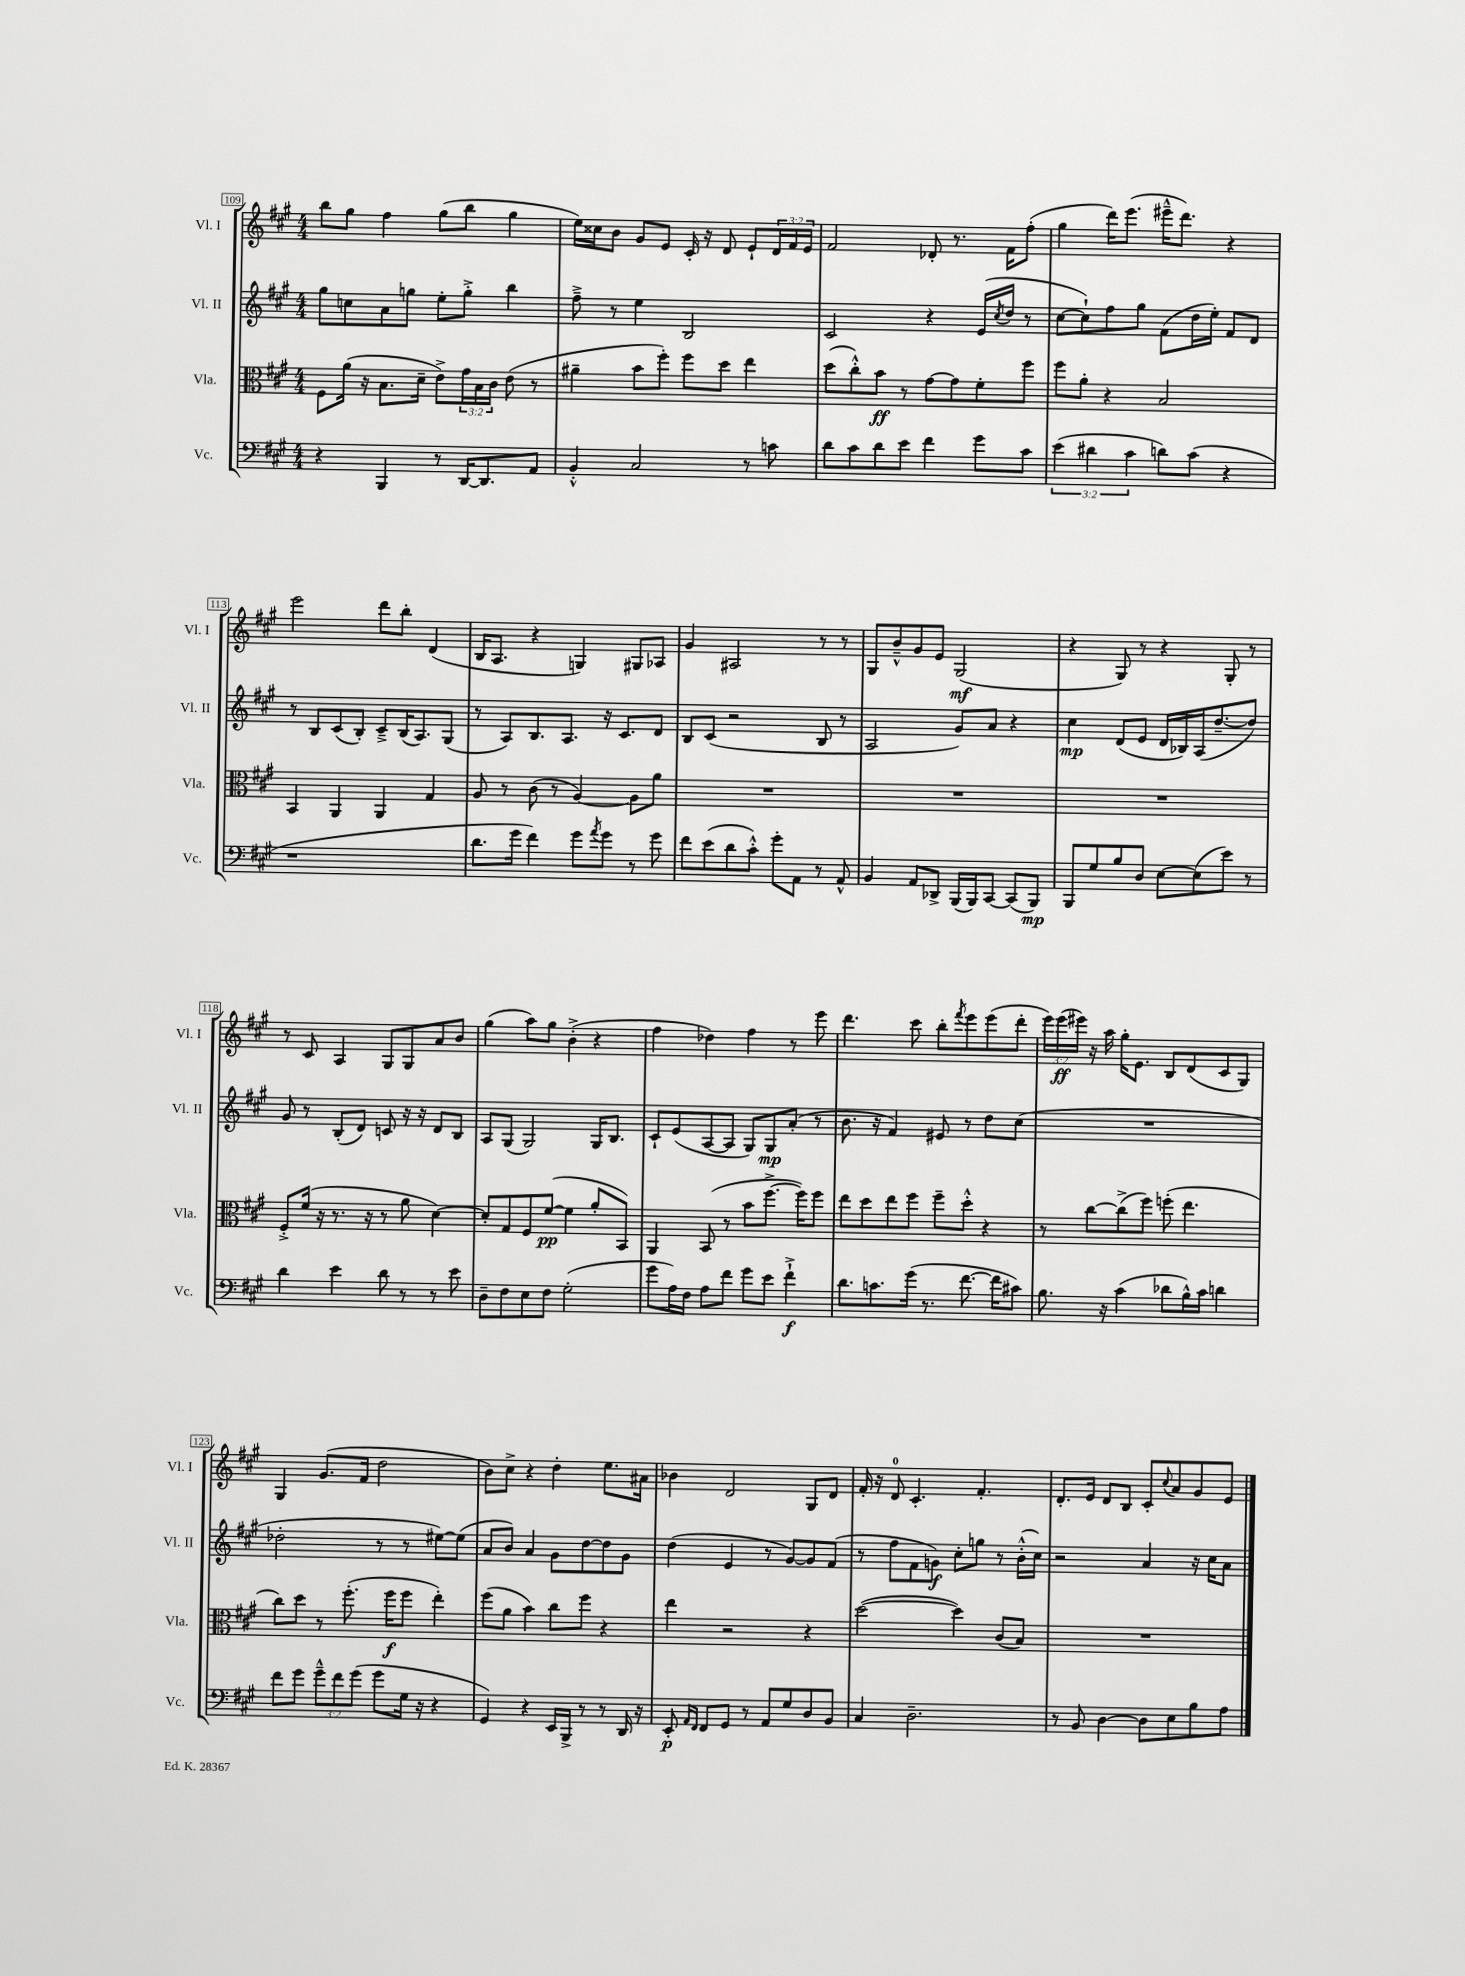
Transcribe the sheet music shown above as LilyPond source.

<<
\new StaffGroup <<
\new Staff = "s0" \with { instrumentName = "Vl. I" shortInstrumentName = "Vl. I" } {
    \clef treble \key a \major \numericTimeSignature \time 4/4 \override Staff.TupletNumber.text = #tuplet-number::calc-fraction-text
    b''8 gis''8 fis''4 gis''8( b''8 gis''4 |
    e''16) cisis''16 b'8 gis'8 e'8 cis'16-. r16 d'8 e'8-! \tuplet 3/2 { d'16 fis'16 e'16 } |
    fis'2 des'8-. r8. fis'16 fis''8-.( |
    gis''4 d'''16) e'''8.( eis'''16---^ d'''8.) r4 |
    e'''2 d'''8 b''8-. d'4( |
    b16 a8. r4 g4) gis8 aes8 |
    gis'4 ais2 r8 r8 |
    gis8 b'8---^ gis'8 e'8 gis2\mf( |
    r4 gis8) r8 r4 gis8-. r8 |
    r8 cis'8 a4 gis8 gis8 a'8 b'8 |
    gis''4( a''8) gis''8 b'4-.->( r4 |
    fis''4 des''4) fis''4 r8 e'''8 |
    d'''4. cis'''8 b''8-. \acciaccatura { fis'''8 } e'''8 e'''8( d'''8-. |
    \tuplet 3/2 { e'''16) e'''16\ff( eis'''16) } r16 a''16 gis''16-. e'8. b8 d'8( cis'8 gis8) |
    gis4 gis'8.( fis'16 d''2 |
    b'8) cis''8-> r4 d''4-. e''8. ais'16 |
    bes'4 d'2 gis8 d'8 |
    fis'16-. r16 d'8-0 cis'4.-. fis'4.-. |
    d'8.-. e'16 d'8 b8 cis'8-. \appoggiatura { cis''8 } a'8 gis'8 e'8 \bar "|." |
}
\new Staff = "s1" \with { instrumentName = "Vl. II" shortInstrumentName = "Vl. II" } {
    \clef treble \key a \major \numericTimeSignature \time 4/4
    gis''8 c''8 a'8 g''8 e''8-. g''8-.-> b''4 |
    fis''8---> r8 e''4 b2 |
    cis'2 r4 e'16( \acciaccatura { cis''8 } d''16 r8 |
    cis''8~ cis''8-!) fis''8 gis''8 fis'8( d''16 e''16-.) fis'8 d'8 |
    r8 b8 cis'8( b8-.) cis'8---> b16( a8.) gis8( |
    r8 a8) b8. a8. r16 cis'8. d'8 |
    b8 cis'8( r2 b8 r8 |
    a2 gis'8) a'8 r4 |
    cis''4\mp d'8( e'8 d'16 bes16) a16( d''8.~-- d''8) |
    gis'8 r8 b8-.( d'8) c'8 r16 r16 d'8 b8 |
    a8 gis8( gis2) gis16 b8. |
    cis'8-! e'8( a8~ a8 gis8) gis8\mp a'8-.( r8 |
    b'8. r16 fis'4) eis'8 r8 d''8 cis''8( |
    R1 |
    des''2-. r8 r8 eis''8~) eis''8( |
    a'8 b'8) a'4 gis'8 d''8~ d''8 gis'8 |
    d''4( e'4 r8 gis'8~) gis'8 fis'8( |
    r8 fis''8 fis'8 g'8\f) cis''8-. g''8 r8 b'16-.-^( cis''16) |
    r2 a'4 r16 cis''16 a'8 \bar "|." |
}
\new Staff = "s2" \with { instrumentName = "Vla." shortInstrumentName = "Vla." } {
    \clef alto \key a \major \numericTimeSignature \time 4/4 \override Staff.TupletNumber.text = #tuplet-number::calc-fraction-text
    fis8 a'16( r16 b8. d'16-- e'8->) \tuplet 3/2 { gis'16 b16 cis'16 } e'8( r8 |
    ais'4-- b'8 fis''8-.) fis''8 d''8 e''4 |
    d''8( cis''8-.-^) b'8\ff r8 gis'8~ gis'8 fis'8-. fis''8 |
    fis''8 a'8-. r4 b2 |
    b,4 a,4 a,4 gis4 |
    a8 r8 cis'8( r8 a4~) a8 a'8 |
    R1 |
    R1 |
    R1 |
    fis8-.-> fis'16( r16 r8. r16 r8 a'8 d'4~) |
    d'8-. gis8 fis8 fis'8~\pp( fis'4 a'8-. b,8) |
    a,4 b,8( r8 b'8 fis''8.~-> fis''16) fis''8 |
    e''8 d''8 e''8 fis''8 fis''8-- d''8-.-^ r4 |
    r8 cis''8~ cis''8->( fis''8) f''8-.( e''4. |
    cis''8) d''8 r8 fis''8.-.( fis''16\f fis''8 e''4-.) |
    fis''8( a'8 b'4) cis''8 fis''8 r4 |
    e''4 r2 r4 |
    d''2~( d''4) cis'8( b8) |
    R1 \bar "|." |
}
\new Staff = "s3" \with { instrumentName = "Vc." shortInstrumentName = "Vc." } {
    \clef bass \key a \major \numericTimeSignature \time 4/4 \override Staff.TupletNumber.text = #tuplet-number::calc-fraction-text
    r4 b,,4 r8 d,16~ d,8. a,8 |
    b,4-.-^ cis2 r8 c'8 |
    d'8 cis'8 d'8 e'8 fis'4 gis'8 cis'8 |
    \tuplet 3/2 { e'4( dis'4 cis'4 } d'8) cis'8( r4 |
    r1 |
    d'8. gis'16 fis'4) gis'8 \acciaccatura { a'8 } gis'8 r8 gis'8 |
    fis'8 e'8( d'8 cis'8-.-^) gis'8-. a,8 r8 a,8-^ |
    b,4 a,8 des,8-> b,,16( b,,16) cis,8~ cis,8( b,,8\mp) |
    b,,8 gis8 b8 d8 e8~ e8( e'8) r8 |
    d'4 e'4 d'8 r8 r8 e'8 |
    d8-- fis8 e8 fis8 gis2-.( |
    gis'8 a16) fis16 a8 fis'8 gis'8 e'8 fis'4-!->\f |
    d'8. c'8. gis'16( r8. fis'8.~ fis'16 cis'8) |
    b8. r16 cis'4( des'8 b16-^) cis'16 d'4 |
    fis'8 gis'8 \tuplet 3/2 { gis'8---^ fis'8 gis'8( } gis'8 gis16 r16 r4 |
    gis,4) r4 e,16 b,,16-> r8 r8 d,16 r16 |
    e,8-.\p \grace { a,16 fis,16 } fis,8 gis,8 r8 a,8 gis8 d8 b,8 |
    cis4 d2.-- |
    r8 b,8 d4~ d8 e8 b8 a8 \bar "|." |
}
>>
>>
\layout { \context { \Score currentBarNumber = #109 \override BarNumber.stencil = #(make-stencil-boxer 0.1 0.3 ly:text-interface::print) } }
